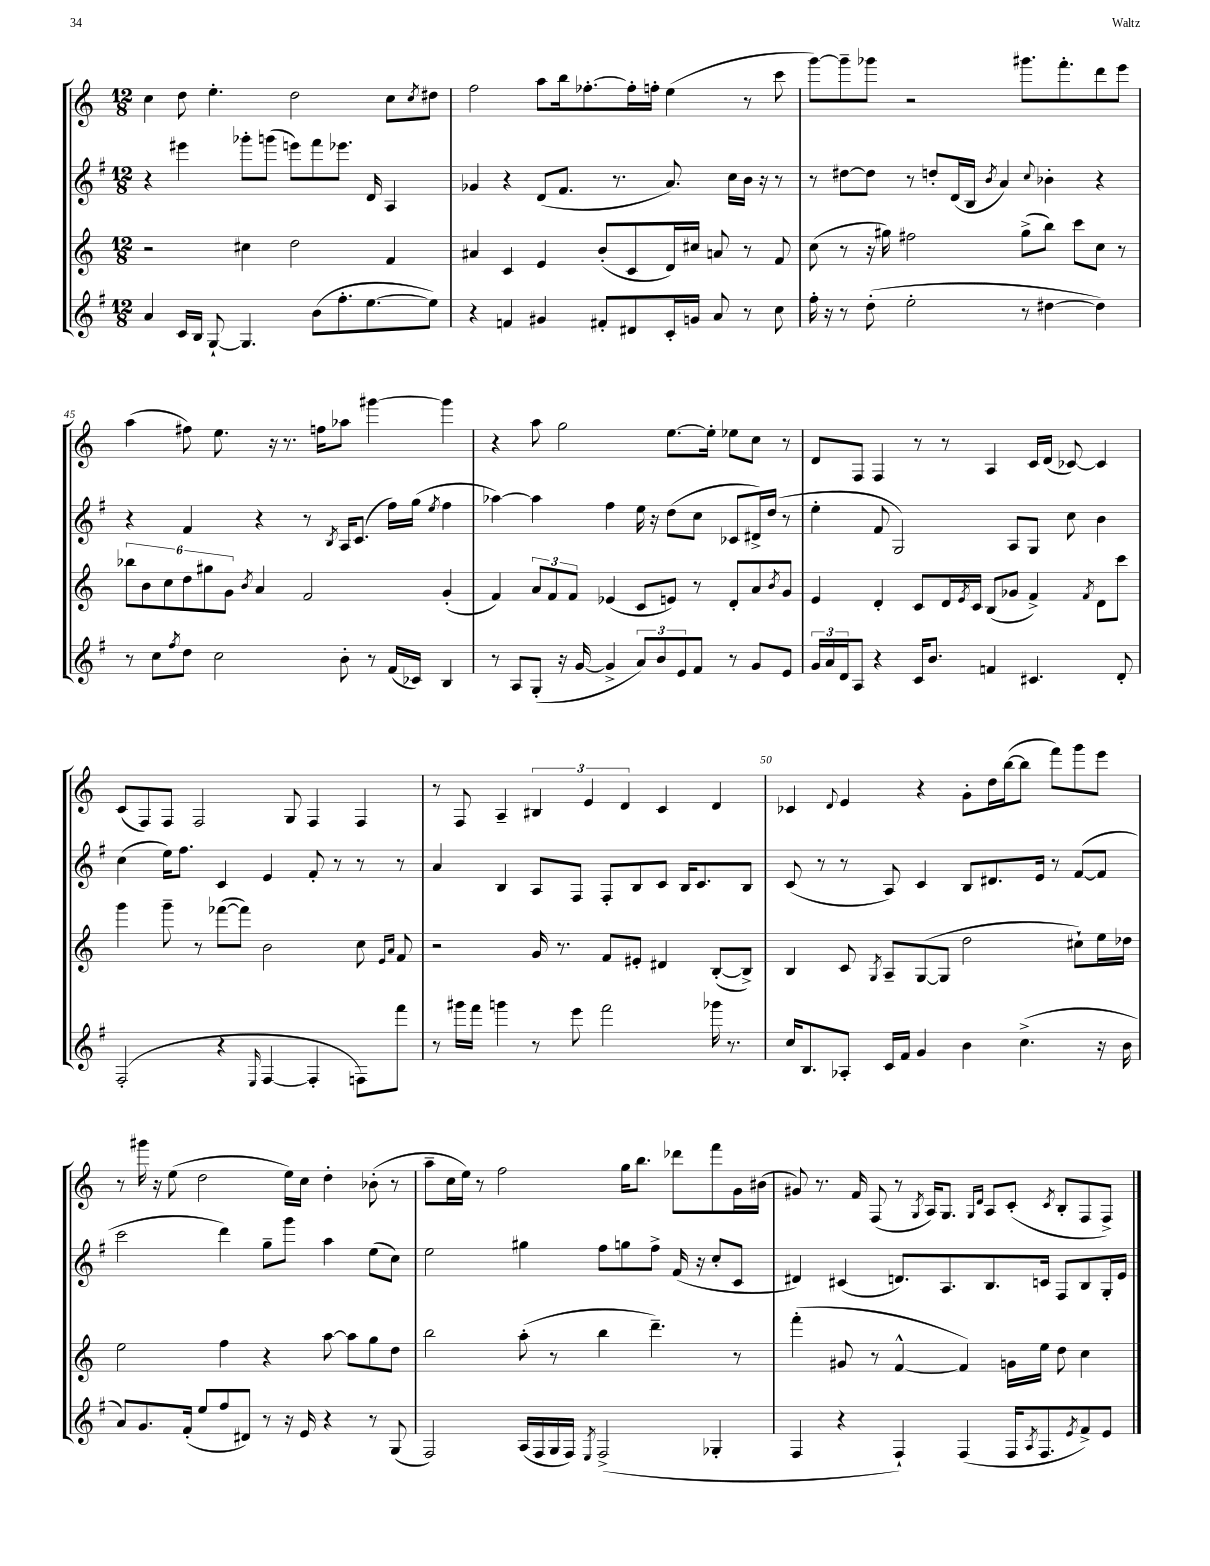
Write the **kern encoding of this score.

**kern	**kern	**kern	**kern
*staff4	*staff3	*staff2	*staff1
*clefG2	*clefG2	*clefG2	*clefG2
*k[f#]	*k[]	*k[f#]	*k[]
*M12/8	*M12/8	*M12/8	*M12/8
4a	2r	4r	4cc
16c	.	4eee#	8dd
16B	.	.	.
[8G`	.	.	4.ee'
4.G]	4cc#	8ggg-'	.
.	.	(8ggg	.
.	2dd	8eee)	2dd
(8b	.	8fff#	.
8.ff#'	.	8.eee-	.
[8.ee	.	16d	.
.	4f	4A	8cc
.	.	.	8qcc
8ee])	.	.	8dd#
=	=	=	=
4r	4a#	4g-	2ff
4f	4c	4r	.
4g#	4e	(8d	8aa
.	.	8.f#	16bb
.	.	.	[8.ff-'
8f#'	(8b'	.	.
.	.	8.r	.
8d#	8c	.	16ff-']
.	.	.	16ff'
16c'	16d)	8.a)	(4ee
16g	16cc#	.	.
8a	8a	.	.
.	.	16cc	.
8r	8r	16b	8r
.	.	16r	.
8cc	8f	8r	8ccc
=	=	=	=
16ff#'	(8cc	8r	[8ggg)
16r	.	.	.
8r	8r	[8dd#	8ggg~]
(8dd'	16r	8dd#]	8ggg-
.	16gg#)	.	.
2ee'	2ff#	8r	2r
.	.	8dd'	.
.	.	(16d	.
.	.	16B	.
.	.	8qb	.
.	.	4a)	.
8r	(8gg#^	.	8.ggg#
.	.	8qqcc	.
[4dd#	8bb)	4b-'	.
.	.	.	8.fff'
.	8ccc	.	.
4dd#])	8cc	4r	8ddd
.	8r	.	8eee
=	=	=	=
8r	12bb-	4r	(4aa
.	12b	.	.
8cc	.	.	.
.	12cc	.	.
8qff#	.	.	.
8dd	12dd	4f#	8ff#)
.	12gg#	.	.
2cc	.	.	8.ee
.	12g	.	.
.	8qb	.	.
.	4a	4r	.
.	.	.	16r
.	.	.	8.r
.	2f	8r	.
.	.	.	16ff
.	.	8qB	.
8b'	.	16A	8aa-
.	.	(8.c	.
8r	.	.	[4ggg#
(16f#	.	16ff#)	.
16c-)	.	(16gg	.
.	.	8qee	.
4B	(4g'	4ff#	4ggg#]
=	=	=	=
8r	4f)	[4aa-)	4r
8A	.	.	.
(8G'	12a	4aa-]	8aa
.	12f	.	.
16r	.	.	2gg
.	12f	.	.
[16g	.	.	.
4g^]	(4e-	4ff#	.
12a)	8c	16ee	.
.	.	16r	.
12b	.	.	.
.	8e)	(8dd	[8.ee
12e	.	.	.
8f#	8r	8cc	.
.	.	.	16ee']
8r	8d'	8c-	8ee-
8g	8a	16d#^)	8cc
.	.	(16dd	.
.	8qb	.	.
8e	8g	8r	8r
=	=	=	=
24g	4e	4ee'	8d
24a	.	.	.
24d	.	.	.
8A	.	.	8F
4r	4d'	8f#	4F
.	.	2G)	.
16c	8c	.	8r
8.b	.	.	.
.	16d	.	8r
.	8qe	.	.
.	16c	.	.
4f	(8B	.	4A
.	8g-	8A	.
4.c#	4f^)	8G	16c
.	.	.	(16d
.	.	8cc	[8c-)
.	8qf	.	.
.	8d	4b	4c-]
8d'	8ccc	.	.
=	=	=	=
(2F#'	4ggg	(4cc	(8c
.	.	.	8F)
.	8ggg~	16ee)	8F
.	.	8.ff#	.
.	8r	.	2F
4r	([8fff-	4c	.
.	8fff-])	.	.
16qqE	.	.	.
[4F#	2b	4e	.
.	.	.	8G
4F#']	.	8f#'	4F
.	.	8r	.
8F)	8cc	8r	4F
.	16qqe	.	.
.	16qqa	.	.
8fff#	8f	8r	.
=	=	=	=
8r	2r	4a	8r
16ggg#	.	.	8F
16fff#	.	.	.
4ggg	.	4B	4A~
8r	16g	8A	6B#
.	8.r	.	.
8eee	.	8F#	.
.	.	.	6e
2fff#	8f	8F#'	.
.	.	.	6d
.	8e#'	8B	.
.	4d#	8c	4c
.	.	16B	.
.	.	8.c	.
16ggg-	([8B'	.	4d
8.r	.	.	.
.	8B^])	8B	.
=	=	=	=
16cc	4B	(8c	4c-
8.B	.	.	.
.	.	8r	.
.	.	.	8qqd
8A-'	8c	8r	4e
.	8qG	.	.
16c	8A~	8A)	.
16f#	.	.	.
4g	([8G	4c	4r
.	8G]	.	.
4b	2dd	8B	8g'
.	.	8.d#	16dd
.	.	.	([16bb
(4.cc^	.	.	8bb]
.	.	16e	.
.	.	8r	8fff)
.	8cc#`)	([8f#	8ggg
16r	16ee	8f#]	8eee
16b	16dd-	.	.
=	=	=	=
8a)	2ee	2ccc	8r
8.g	.	.	16ggg#
.	.	.	16r
.	.	.	(8ee
(16f#'	.	.	.
8ee	.	.	2dd
8ff#	4ff	4ddd)	.
8d#)	.	.	.
8r	4r	8gg~	.
16r	.	8ggg	16ee)
16e	.	.	16cc
4r	[8aa	4aa	4dd'
.	8aa]	.	.
8r	8gg	(8ee	(8b-'
(8G	8dd	8cc)	8r
=	=	=	=
2F#)	2bb	2ee	8aa~
.	.	.	16cc
.	.	.	16ee)
.	.	.	8r
.	.	.	2ff
(16A	(8aa'	4gg#	.
16F#	.	.	.
16G	8r	.	.
16F#)	.	.	.
8qE	.	.	.
(2F#^	4bb	8ff#	.
.	.	8gg	16gg
.	.	.	8.bb
.	4.ddd~)	8ff#^	.
.	.	(16f#	8ddd-
.	.	16r	.
4G-'	.	8cc'	8fff
.	8r	8c	16g
.	.	.	(16b#
=	=	=	=
4F#	(4fff'	4d#)	8g#)
.	.	.	8.r
4r	8g#	(4c#	.
.	.	.	16f
.	8r	.	(8F
4F#`)	[4f^^	8.d)	8r
.	.	.	8qG
.	.	.	16A)
.	.	8.A	8.G
(4F#	4f])	.	.
.	.	.	16qqG
.	.	.	16qqd
.	.	8.B	8A
16F#	16g	.	(8c'
8qA	.	.	.
8.F#	16ee	16c	.
.	.	.	8qc
.	8dd	8F#	8B'
8qe	.	.	.
8f#^)	4cc	8B	8F
8e	.	16G'	8F^)
.	.	16e	.
==	==	==	==
*-	*-	*-	*-
